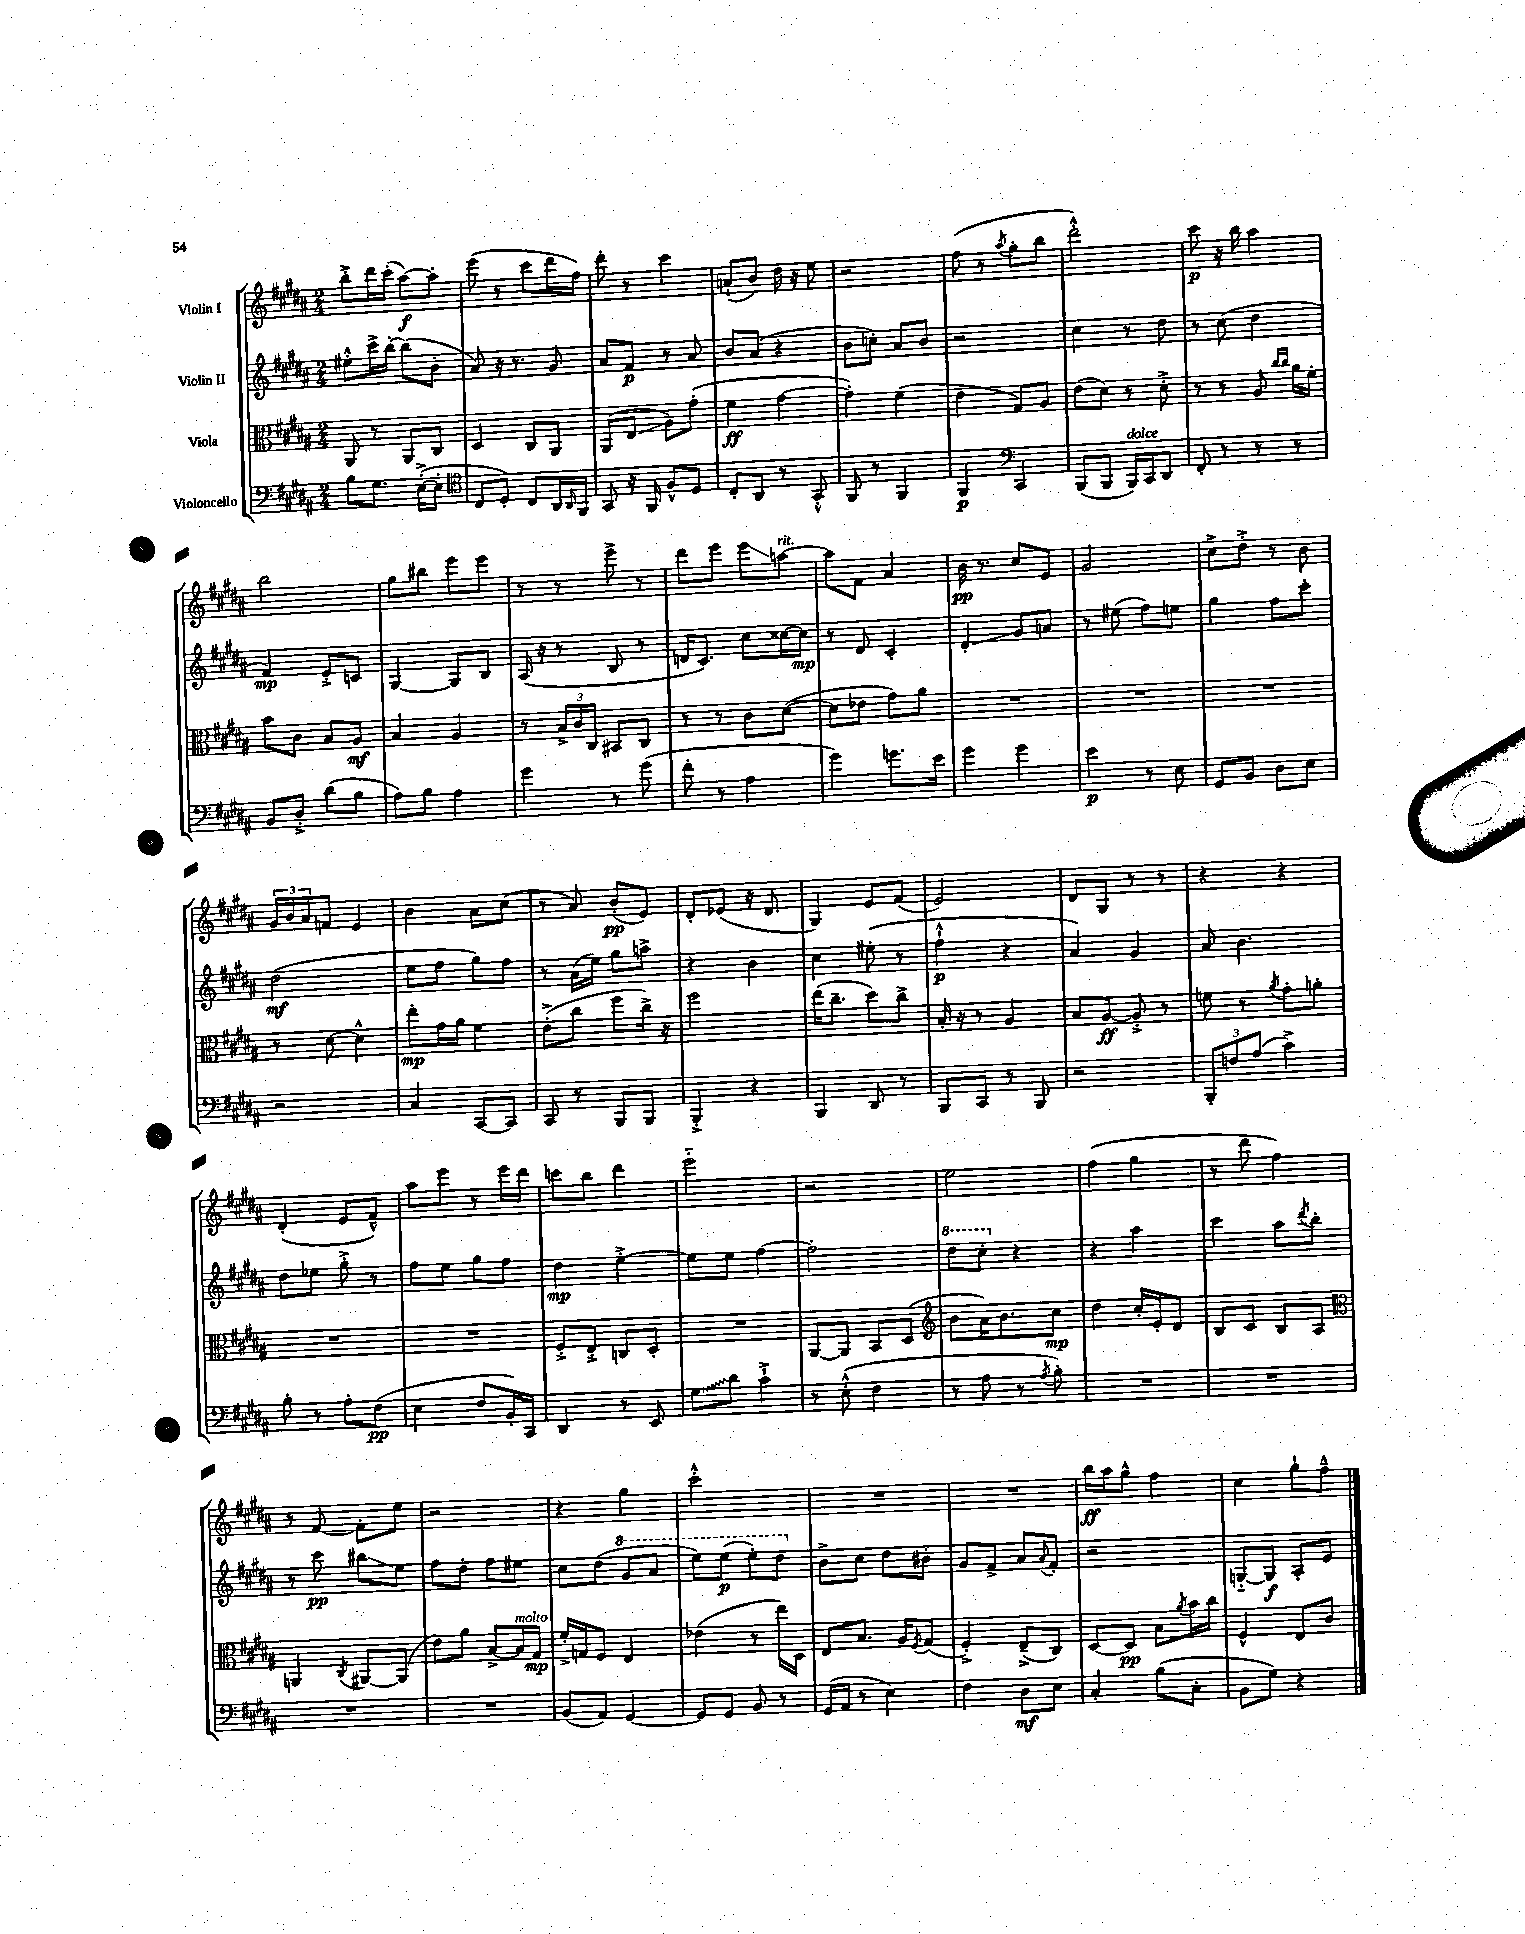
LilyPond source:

<<
\new StaffGroup <<
\new Staff = "s0" \with { instrumentName = "Violin I" } {
    \clef treble \key b \major \numericTimeSignature \time 2/4
    b''8-.-> dis'''16 cis'''16-.( ais''8~\f) ais''8-. |
    e'''8( r8 cis'''8 dis'''16 fis''16) |
    dis'''8-. r8 cis'''4 |
    a'8-!( b'8) dis''16 r16 e''8 |
    r2 |
    fis''8( r8 \acciaccatura { ais''8 } gis''8-. b''8 |
    dis'''2-.-^) |
    cis'''8\p r16 b''16 ais''4 |
    b''2 |
    gis''8 bis''8 e'''8 e'''8 |
    r8 r8 e'''8-> r8 |
    dis'''8 e'''8 e'''8\glissando a''8~^\markup { \italic "rit." } |
    a''8 fis'8 ais'4 |
    b'16\pp r8. cis''8 e'8 |
    gis'2 |
    cis''8-> dis''8-.-> r8 b'8 |
    \tuplet 3/2 { gis'16 b'16 ais'16 } f'8 e'4 |
    b'4 ais'8 cis''8( |
    r8 ais'8) b'8-.\pp( e'8) |
    dis'8-. ees'8( r16 dis'8. |
    gis4) e'8 fis'8( |
    e'2) |
    dis'8 gis8 r8 r8 |
    r4 r4 |
    dis'4-.( e'8 fis'8---^) |
    ais''8 e'''8 r8 e'''16 dis'''16 |
    c'''8 b''8 dis'''4 |
    e'''2-_ |
    r2 |
    e''2 |
    fis''4( gis''4 |
    r8 dis'''8 fis''4) |
    r8 fis'8~ fis'8-. e''8 |
    r2 |
    r4 gis''4 |
    cis'''2-.-^ |
    R2 |
    R2 |
    b''16\ff ais''16 gis''8-^ fis''4 |
    cis''4 gis''8-! fis''8---^ \bar "|." |
}
\new Staff = "s1" \with { instrumentName = "Violin II" } {
    \clef treble \key b \major \numericTimeSignature \time 2/4
    eis''8-.-^ cis'''16-> b''16~-. b''8( b'8-. |
    ais'8) r16 r8. gis'8 |
    ais'8 fis'8\p r8 ais'8 |
    b'8 ais'8( r4 |
    b'8 c''8-.) ais'8 b'8 |
    r2 |
    cis''4 r8 dis''8 |
    r8 cis''8( dis''4 |
    fis'4\mp) e'8-.-> c'8 |
    gis4~ gis8 b8 |
    ais16( r16 r8 b8 r8 |
    d'16 cis'8.) cis''8 cisis''16~ cisis''16\mp |
    r8 dis'8 cis'4-. |
    dis'4-.\glissando gis'8 a'8 |
    r8 eis''8( fis''8) e''8 |
    gis''4 fis''8 cis'''8-. |
    dis''2\mf( |
    e''8 fis''8 gis''8) fis''8 |
    r8 ais'16( e''16) gis''8 a''8-> |
    r4 b'4 |
    cis''4 eis''8-.( r8 |
    fis''4-!-^\p r4 |
    ais'4) gis'4 |
    ais'8 b'4. |
    dis''8 ees''8 gis''8-.-> r8 |
    fis''8 e''8 gis''8 fis''8 |
    dis''4\mp e''4~-.-> |
    e''8 e''8 fis''4~ |
    fis''2-. |
    \ottava #1 dis'''8 cis'''8-. \ottava #0 r4 |
    r4 ais''4 |
    cis'''4 ais''8 \acciaccatura { dis'''8 } b''8-. |
    r8 cis'''8\pp bis''8\glissando e''8 |
    fis''8 dis''8-. fis''8 eis''8 |
    cis''8 dis''8( \ottava #1 gis''8 ais''8 |
    e'''8) e'''8\p( e'''8-.) dis'''8 \ottava #0 |
    b'8-> cis''8 dis''8 bis'8-. |
    gis'8 fis'8-> ais'8 \appoggiatura { ais'8 } fis'8-. |
    r2 |
    g8~-_ g8\f ais8-. e'8 \bar "|." |
}
\new Staff = "s2" \with { instrumentName = "Viola" } {
    \clef alto \key b \major \numericTimeSignature \time 2/4
    ais,8 r8 ais,8 cis8 |
    dis4 cis8 ais,8 |
    ais,8( e8\glissando ais8) gis'8-.( |
    fis'4\ff gis'4~ |
    gis'4-.) fis'4( |
    e'4 gis8) ais8 |
    e'8( dis'8) r8 dis'8-.-> |
    r8 r8 ais8 \grace { cis''16 cis''16 } ais'16 fis'16-. |
    b'8 cis'8 b8 ais8\mf |
    b4 ais4 |
    r8 \tuplet 3/2 { b16-> cis'16 cis16 } bis,8 cis8 |
    r8 r8 cis'8 dis'8~( |
    dis'8 ees'8 gis'8) ais'8 |
    R2 |
    R2 |
    R2 |
    r8 dis'8~ dis'4-^ |
    e''8-.\mp gis'16 ais'16 fis'4 |
    e'8-.->( cis''8 fis''8 cis''16->) r16 |
    fis''2 |
    e''16( cis''8.-- dis''8) cis''8-> |
    b16-. r16 r8 ais4 |
    b8 ais8~\ff ais8-.-> r8 |
    f'8 r8 \acciaccatura { ais'8 } gis'8-. a'8-. |
    R2 |
    R2 |
    fis8-.-> e8-.-> c8 dis8-. |
    R2 |
    ais,8~ ais,8 b,8 dis8( |
    \clef treble b'8 ais'16) b'8. cis''8\mp |
    dis''4 cis''16-. e'16-. dis'8 |
    b8 cis'8 b8 ais8 |
    \clef alto a,4 \acciaccatura { cis8 } ais,8~ ais,8( |
    e'8) ais'8 b8~-> b16^\markup { \italic "molto" } gis16\mp |
    fis'16-.-> g16 fis8 e4 |
    ees'4( r8 e''16) dis16 |
    e8 b8. ais16 \acciaccatura { fis8 } gis8( |
    fis4-.->) e8--->( cis8) |
    dis8~ dis8\pp b8 \acciaccatura { ais'8 } b'16 cis''16 |
    fis4-^ e8 cis'8 \bar "|." |
}
\new Staff = "s3" \with { instrumentName = "Violoncello" } {
    \clef bass \key b \major \numericTimeSignature \time 2/4
    b8 gis8. e16~-.->( e8-. |
    \clef tenor cis8 dis8-.) cis8 ais,16 \grace { ais,16 } fis,16 |
    gis,8 r16 fis,16 fis8-^ dis8 |
    cis8-. ais,8 r8 gis,8-.-^ |
    fis,8 r8 fis,4 |
    fis,4\p \clef bass cis,4 |
    b,,8( b,,8 b,,16^\markup { \italic "dolce" }) cis,16 dis,8 |
    fis,8-. r8 r8 r8 |
    b,8 dis8-.-> dis'8( b8 |
    ais8) b8 ais4 |
    gis'4 r8 gis'8( |
    fis'8-. r8 ais4 |
    gis'4) g'8. e'16 |
    gis'4 gis'4 |
    e'4\p r8 e8 |
    gis,8 b,8 dis8 e8 |
    r2 |
    cis4 cis,8~ cis,8 |
    cis,8 r8 b,,8 b,,8 |
    b,,4-.-> r4 |
    b,,4 dis,8 r8 |
    b,,8 cis,8 r8 b,,8 |
    r2 |
    \tuplet 3/2 { b,,8-. f8 ais8( } cis'4->) |
    b8-. r8 ais8-. fis8\pp( |
    e4 fis8 b,16-.) cis,16 |
    dis,4 r8 e,8 |
    \once \override Glissando.style = #'zigzag gis8\glissando dis'8 cis'4-!-> |
    r8 e8-.-^( fis4 |
    r8 ais8 r8 \acciaccatura { ais8 } b8-.) |
    R2 |
    R2 |
    R2 |
    R2 |
    b,8( ais,8) gis,4~ |
    gis,8 gis,8 b,8 r8 |
    gis,16( ais,16 r8 e4) |
    fis4 dis8\mf e8 |
    cis4-. b8( cis8-. |
    b,8 gis8) r4 \bar "|." |
}
>>
>>
\layout { \context { \Score \remove "Bar_number_engraver" } }
